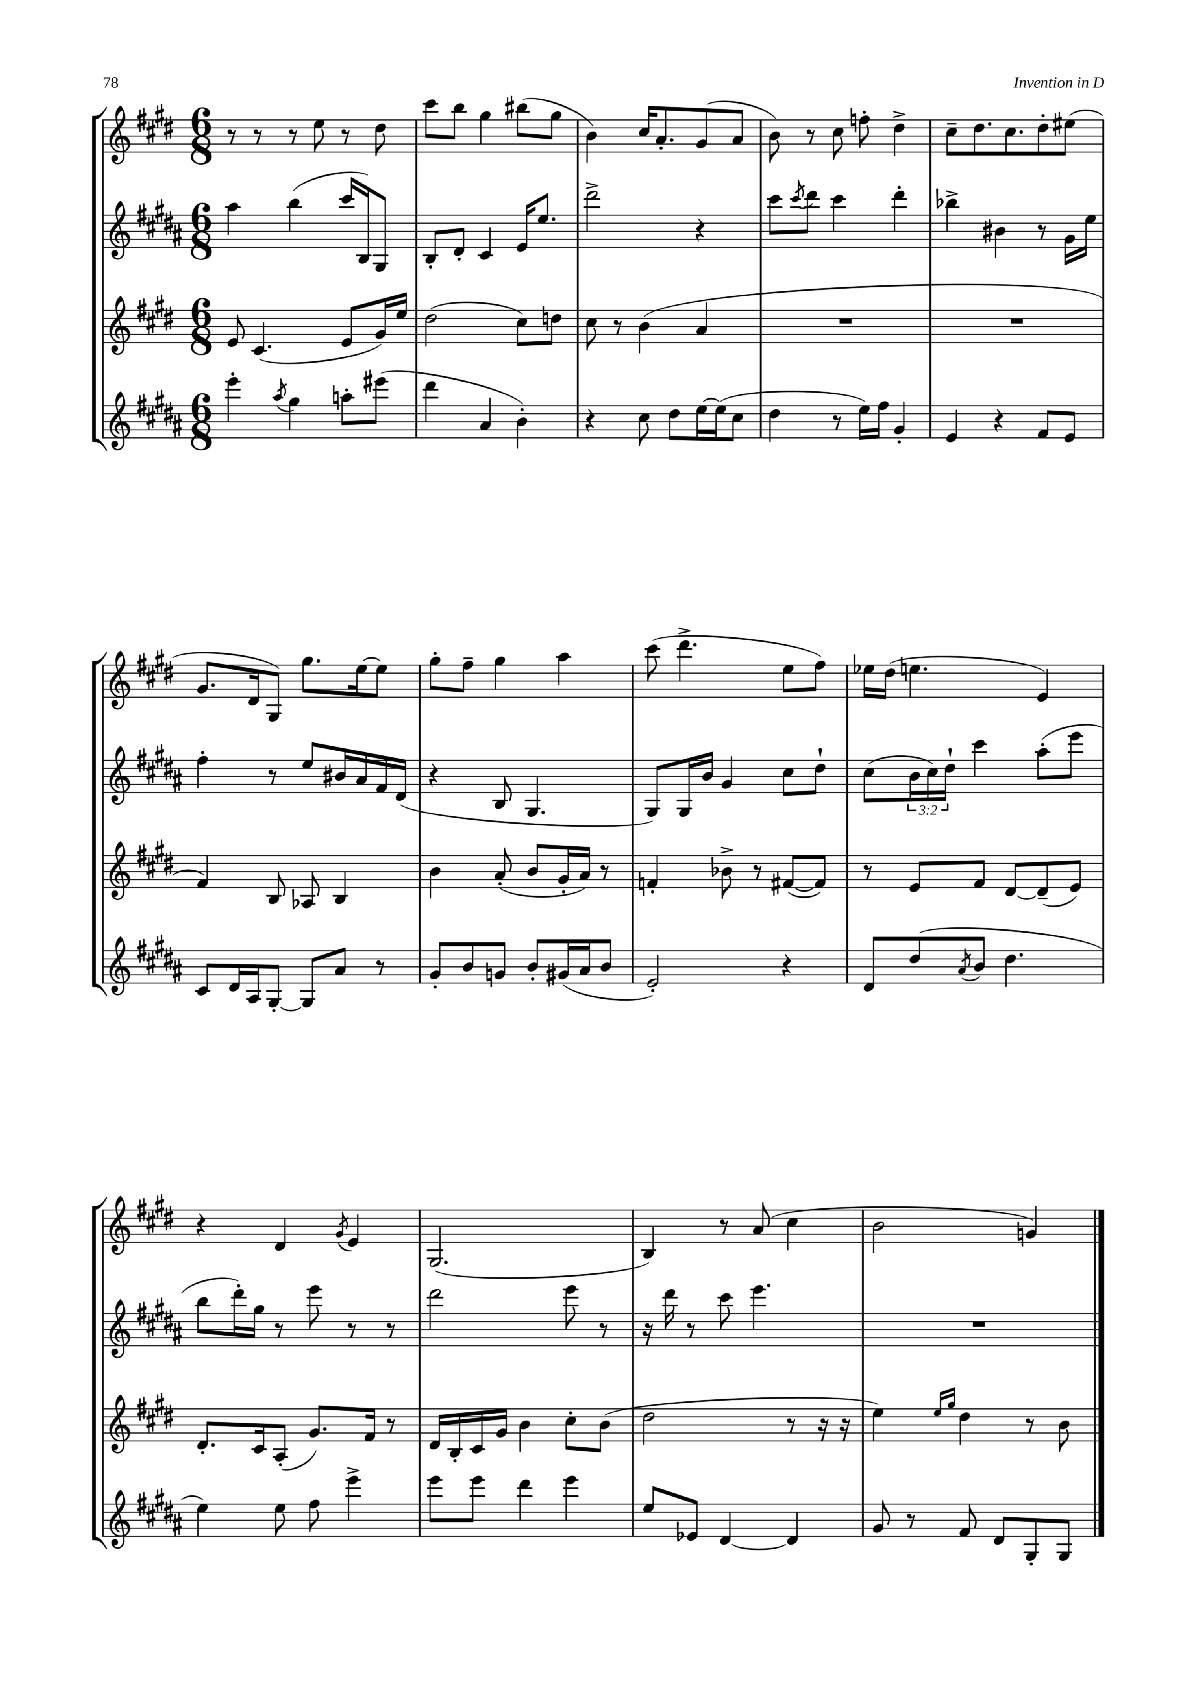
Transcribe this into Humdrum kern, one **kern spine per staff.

**kern	**kern	**kern	**kern
*staff4	*staff3	*staff2	*staff1
*clefG2	*clefG2	*clefG2	*clefG2
*k[f#c#g#d#a#]	*k[f#c#g#d#]	*k[f#c#g#d#a#]	*k[f#c#g#d#]
*M6/8	*M6/8	*M6/8	*M6/8
4eee'	8e	4aa#	8r
.	(4.c#	.	8r
8qaa#	.	.	.
4gg#	.	(4bb	8r
.	.	.	8ee
8aa'	8e	16ccc#	8r
.	.	16B)	.
(8eee#	16g#)	8G#	8dd#
.	16ee	.	.
=	=	=	=
4ddd#	(2dd#	8B'	8ccc#
.	.	8d#'	8bb
4a#	.	4c#	4gg#
4b')	8cc#)	16e	(8bb#
.	.	8.ee	.
.	8dd	.	8gg#
=	=	=	=
4r	8cc#	2ddd#^	4b)
.	8r	.	.
8cc#	(4b	.	16cc#
.	.	.	8.a'
8dd#	.	.	.
[16ee	4a	4r	(8g#
(16ee]	.	.	.
8cc#	.	.	8a
=	=	=	=
4dd#	2.r	8ccc#	8b)
.	.	8qccc#	.
.	.	8ddd#	8r
8r	.	4ccc#	8cc#
16ee)	.	.	8ff'
16ff#	.	.	.
4g#'	.	4ddd#'	4dd#^
=	=	=	=
4e	2.r	4bb-^	8cc#~
.	.	.	8.dd#
4r	.	4b#	.
.	.	.	8.cc#
8f#	.	8r	8dd#'
8e	.	16g#	(8ee#
.	.	16ee	.
=	=	=	=
8c#	4f#)	4ff#'	8.g#
16d#	.	.	.
16A#	.	.	16d#
[8G#'	8B	8r	8G#)
8G#]	8A-	8ee	8.gg#
8a#	4B	16b#	.
.	.	16a#	[16ee
8r	.	16f#	8ee]
.	.	(16d#	.
=	=	=	=
8g#'	4b	4r	8gg#'
8b	.	.	8ff#~
8g	(8a'	8B	4gg#
8b'	8b	4.G#	.
(16g#	16g#'	.	4aa
16a#	16a)	.	.
8b	8r	.	.
=	=	=	=
2e')	4f'	8G#)	(8ccc#
.	.	16G#	4.ddd#^
.	.	16b	.
.	8b-^	4g#	.
.	8r	.	.
4r	([8f#	8cc#	8ee
.	8f#])	8dd#`	8ff#)
=	=	=	=
8d#	8r	(8cc#	16ee-
.	.	.	(16dd#
(8dd#	8e	24b	4.ee
.	.	24cc#)	.
.	.	24dd#`	.
8qa#	.	.	.
8b	8f#	4ccc#	.
4.dd#	[8d#	.	.
.	(8d#~]	(8aa#'	4e)
.	8e)	8eee	.
=	=	=	=
4ee)	8.d#'	8bb	4r
.	.	16ddd#')	.
.	16c#	16gg#	.
8ee	(8A'	8r	4d#
8ff#	8.g#)	8eee	.
.	.	.	8qg#
4eee^	.	8r	4e
.	16f#	.	.
.	8r	8r	.
=	=	=	=
8eee	16d#	2ddd#	(2.G#
.	16B'	.	.
8eee	16c#	.	.
.	16g#	.	.
4ddd#	4b	.	.
4eee	8cc#'	8eee	.
.	(8b	8r	.
=	=	=	=
8ee	2dd#	16r	4B)
.	.	16ddd#	.
8e-	.	8r	.
[4d#	.	8ccc#	8r
.	.	4.eee	(8a
4d#]	8r	.	4cc#
.	16r	.	.
.	16r	.	.
=	=	=	=
8g#	4ee)	2.r	2b
8r	.	.	.
.	16qqee	.	.
.	16qqgg#	.	.
8f#	4dd#	.	.
8d#	.	.	.
8G#'	8r	.	4g)
8G#	8b	.	.
==	==	==	==
*-	*-	*-	*-
